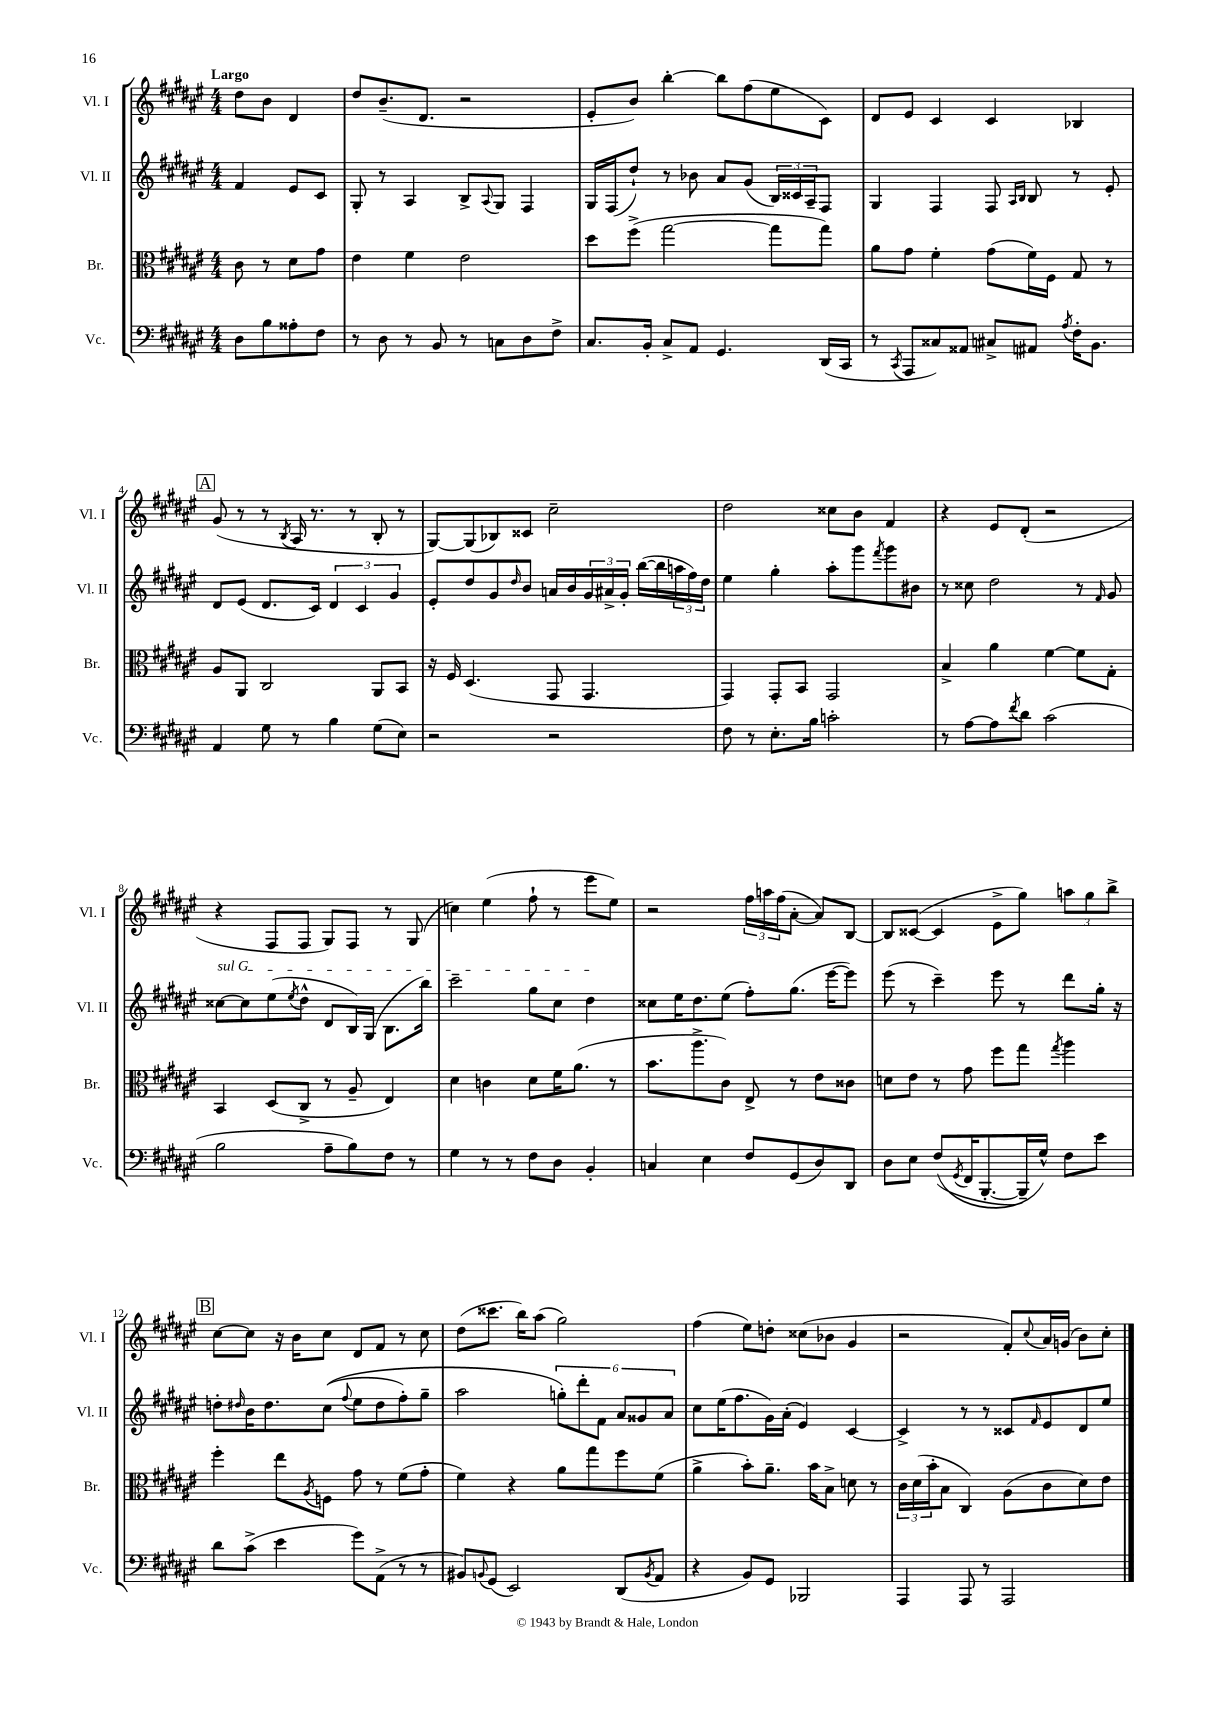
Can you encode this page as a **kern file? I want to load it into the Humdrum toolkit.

**kern	**kern	**kern	**kern
*staff4	*staff3	*staff2	*staff1
*clefF4	*clefC3	*clefG2	*clefG2
*k[f#c#g#d#a#e#]	*k[f#c#g#d#a#e#]	*k[f#c#g#d#a#e#]	*k[f#c#g#d#a#e#]
*M4/4	*M4/4	*M4/4	*M4/4
8D#	8c#	4f#	8dd#
8B	8r	.	8b
8A##'	8d#	8e#	4d#
8F#	8g#	8c#	.
=	=	=	=
8r	4e#	8G#'	8dd#
8D#	.	8r	(8.b~
8r	4f#	4A#	.
.	.	.	8.d#
8BB	.	.	.
8r	2e#	8B^	2r
.	.	8qqA#	.
8C	.	8G#	.
8D#	.	4F#	.
8F#^	.	.	.
=	=	=	=
8.C#	8dd#	16G#	8e#'
.	.	(16F#	.
.	(8ff#^	8dd#`)	8b)
16BB'	.	.	.
8C#^	[2gg#	8r	[4bb'
8AA#	.	8b-	.
4.GG#	.	8a#	8bb]
.	.	(8g#	(8ff#
.	8gg#]	24B)	8ee#
.	.	24c##	.
.	.	24A#~	.
(16DD#	8gg#)	8F#	8c#)
16CC#	.	.	.
=	=	=	=
8r	8a#	4G#	8d#
8qCC#	.	.	.
8AAA#	8g#	.	8e#
8C##)	4f#'	4F#	4c#
8AA##	.	.	.
8C#^	(8g#	8F#	4c#
.	.	16qqA#	.
.	.	16qqB	.
8AA#	16f#)	8B	.
.	16F#	.	.
8qA#	.	.	.
16F#'	8G#	8r	4B-
8.BB	.	.	.
.	8r	8e#'	.
=	=	=	=
4AA#	8A#	8d#	(8g#
.	8AA#	(8e#	8r
8G#	2C#	8.d#	8r
.	.	.	8qB
8r	.	.	16A#
.	.	16c#)	8.r
4B	.	6d#	.
.	.	.	8r
.	.	6c#	.
(8G#	8AA#	.	8B'
.	.	6g#	.
8E#)	8BB	.	8r
=	=	=	=
2r	16r	8e#'	[8G#)
.	16F#	.	.
.	(4.D#	8dd#	(8G#]
.	.	8g#	8B-)
.	.	16qqdd#	.
.	.	8b	8c##
2r	8GG#	16a	2cc#~
.	.	16b	.
.	4.GG#	24g#	.
.	.	24a#^	.
.	.	24g#'	.
.	.	([16bb	.
.	.	16bb]	.
.	.	24aa	.
.	.	24ff#)	.
.	.	24dd#	.
=	=	=	=
8F#	4GG#)	4ee#	2dd#
8r	.	.	.
8.E#'	8GG#'	4gg#'	.
.	8BB	.	.
16B	.	.	.
2c'	2GG#	8aa#'	8cc##
.	.	8ggg#	8b
.	.	8qfff#	.
.	.	8ggg#	4f#
.	.	8b#	.
=	=	=	=
8r	4B^	8r	4r
[8A#	.	8cc##	.
8A#]	4a#	2dd#	8e#
8qf#	.	.	.
8d#	.	.	(8d#'
(2c#	[4f#	.	2r
.	8f#]	8r	.
.	.	16qqf#	.
.	8G#'	8g#	.
=	=	=	=
2B	4BB	[8cc##	4r
.	.	8cc##]	.
.	(8D#	(8ee#	8F#
.	.	8qee#	.
.	8C#^	8dd#^^	8F#
8A#~	8r	8d#	8G#)
8B)	8A#~	16B)	8F#
.	.	(16G#	.
8F#	4E#)	8.B	8r
8r	.	.	(8G#
.	.	16bb)	.
=	=	=	=
4G#	4d#	2ccc#~	4cc)
8r	4c	.	(4ee#
8r	.	.	.
8F#	8d#	8gg#	8ff#`
8D#	16f#	8cc#	8r
.	(8.a#	.	.
4BB'	.	4dd#	8eee#
.	8r	.	8ee#)
=	=	=	=
4C	8.b	8cc##	2r
.	.	16ee#	.
.	8.aa#^	8.dd#	.
4E#	.	.	.
.	8c#)	(8ee#	.
8F#	8E#^	8ff#')	24ff#
.	.	.	24aa
.	.	.	(24ff#
(8GG#	8r	(8.gg#	[8a#'
8D#)	8e#	.	8a#])
.	.	[16eee#	.
8DD#	8c##	8eee#])	[8B
=	=	=	=
8D#	8d	(8eee#	8B]
8E#	8e#	8r	([8c##
&((8F#	8r	4ccc#~)	4c##]
8qGG#	.	.	.
16FF#	8g#	.	.
[8.BBB'	.	.	.
.	8ff#	8eee#	8e#^
16BBB~])	8gg#	8r	8gg#)
16G#^^&)	.	.	.
.	8qgg#	.	.
8F#	4aa#	8ddd#	12aa
.	.	.	12gg#
8e#	.	16gg#'	.
.	.	.	12bb^
.	.	16r	.
=	=	=	=
8d#	4ff#'	8dd'	[8cc#
.	.	16qqdd#	.
(8c#^	.	16b	8cc#]
.	.	8.dd#	.
4e#	8ee#	.	16r
.	.	.	16b
.	8qA#	.	.
.	8F	&((8cc#	8cc#
.	.	8qqff#	.
8g#)	8g#	8ee#	8d#
(8AA#^	8r	8dd#	8f#
8r	(8f#	8ff#')	8r
8r	8g#'	8gg#~	8cc#
=	=	=	=
8BB#)	4f#)	2aa#	(8dd#
8qqBB	.	.	.
(8GG#	.	.	8.ccc##
2EE#)	4r	.	.
.	.	.	16bb)
.	.	.	(8aa#
.	8a#	12gg'&)	2gg#)
.	.	12ddd#'	.
.	8gg#	.	.
.	.	12f#	.
(8DD#	8ff#	12a#	.
.	.	12g##	.
8qBB	.	.	.
8AA#	(8f#	.	.
.	.	12a#	.
=	=	=	=
4r	4a#^	8cc#	(4ff#
.	.	(16ee#	.
.	.	8.ff#	.
8BB)	8b')	.	8ee#)
8GG#	8.a#~	16g#)	8dd'
.	.	(16a#'	.
2BBB-	.	4e#)	(8cc##
.	16b	.	.
.	8B^	.	8b-
.	8d	[4c#	4g#
.	8r	.	.
=	=	=	=
4AAA#	24c#	4c#^]	2r
.	(24d#	.	.
.	24b'	.	.
.	8B	.	.
8AAA#	4C#)	8r	.
8r	.	8r	.
2AAA#	(8A#	8c##	8f#')
.	.	16qqf#	8qqcc#
.	8c#	8e#	16a#
.	.	.	(16g
.	8d#)	8d#	8b)
.	8e#	8ee#	8cc#'
==	==	==	==
*-	*-	*-	*-
